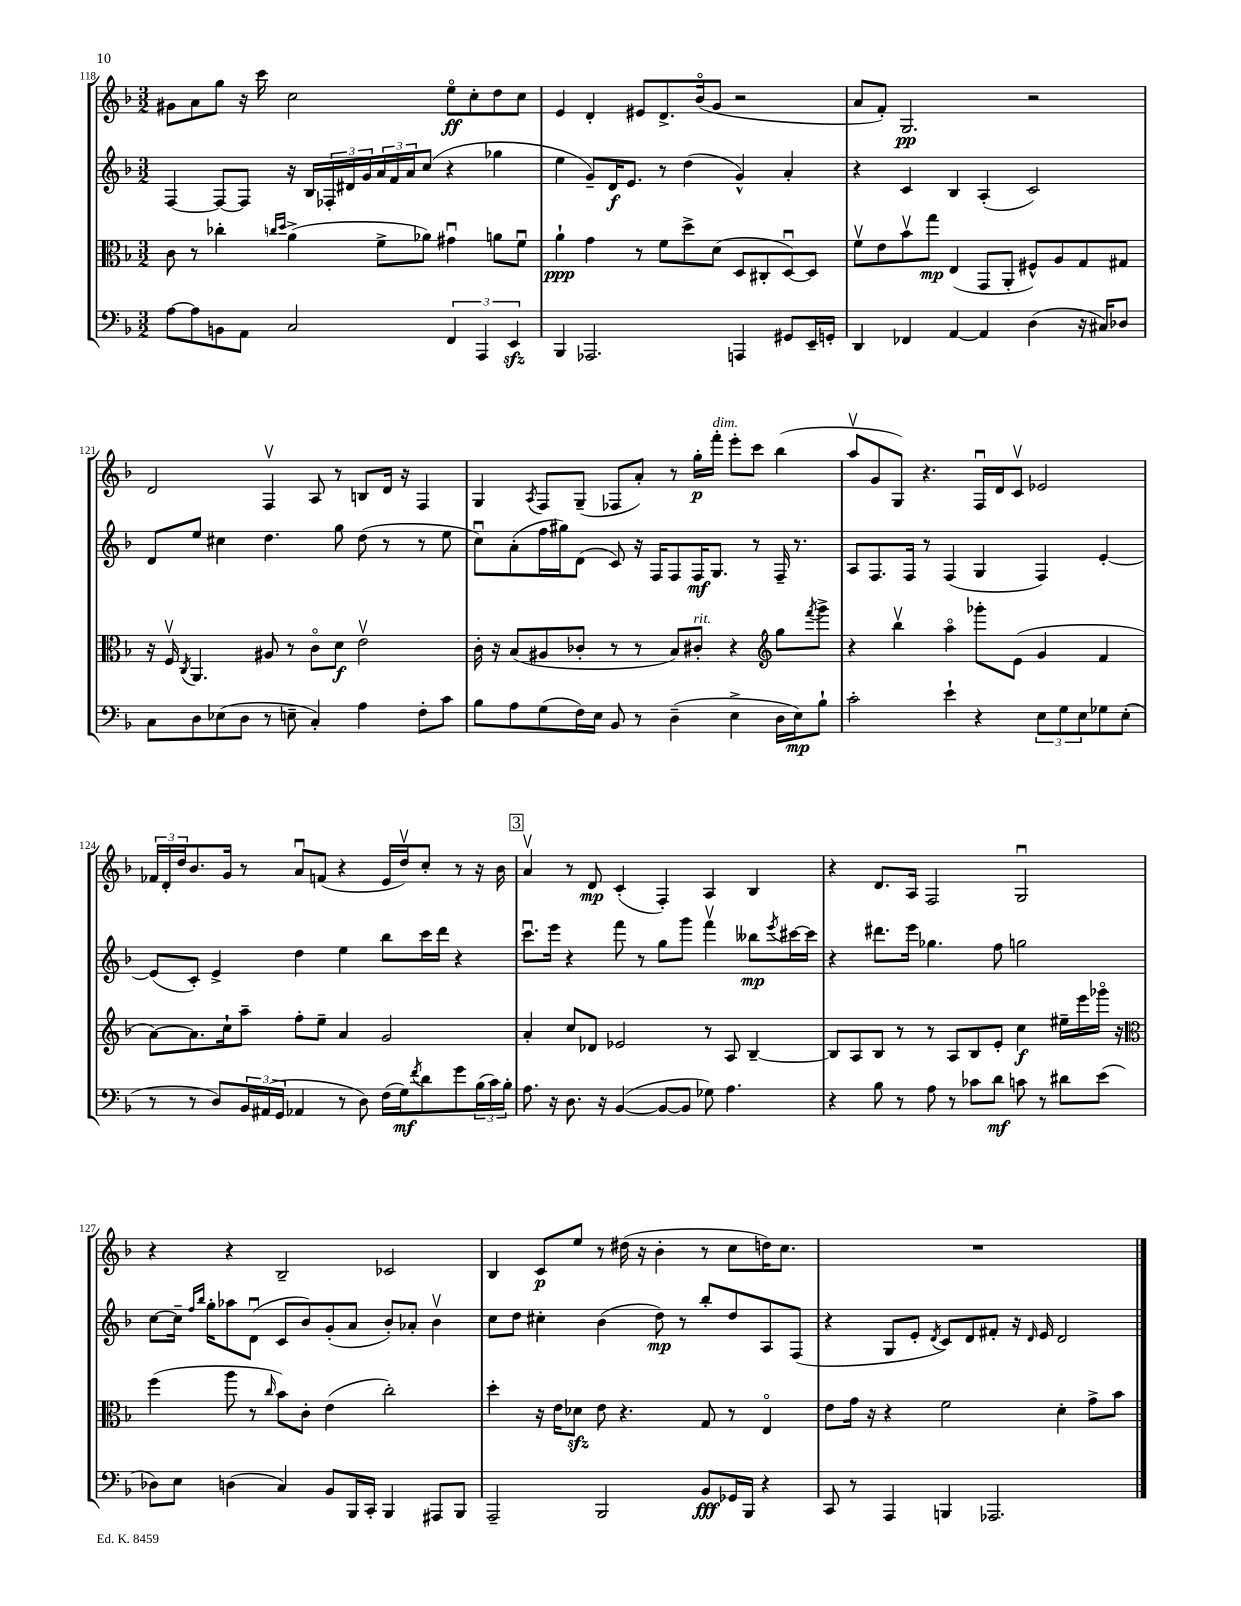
<<
\new StaffGroup <<
\new Staff = "s0" {
    \clef treble \key f \major \numericTimeSignature \time 3/2
    gis'8 a'8 g''8 r16 c'''16 c''2 e''8\flageolet\ff c''8-. d''8 c''8 |
    e'4 d'4-. eis'8 d'8.-> bes'16\flageolet( g'8 r2 |
    a'8 f'8-.) g2.\pp r2 |
    d'2 f4\upbow a8 r8 b8 d'16 r16 f4 |
    g4 \acciaccatura { a8 } f8 g8--( fes8 a'8-.) r8 g''16-.\p f'''16-.^\markup { \italic "dim." } e'''8-. c'''8 bes''4( |
    a''8\upbow g'8 g8) r4. f16\downbow d'16 c'8\upbow ees'2 |
    \tuplet 3/2 { fes'16 d'16-. d''16 } bes'8. g'16 r8 a'8\downbow f'8( r4 e'16 d''16\upbow) c''8-. r8 r16 bes'16 |
    \mark \markup { \box "3" } a'4\upbow r8 d'8\mp c'4-.( f4-.) a4 bes4 |
    r4 d'8. a16 f2 g2\downbow |
    r4 r4 bes2-- ces'2 |
    bes4 c'8\p e''8 r8 dis''16( r16 bes'4-. r8 c''8 d''16) c''8. |
    R1. \bar "|." |
}
\new Staff = "s1" {
    \clef treble \key f \major \numericTimeSignature \time 3/2
    f4~ f8~ f8 r16 bes16 \tuplet 3/2 { fes16-. dis'16 g'16 } \tuplet 3/2 { a'16 f'16 a'16 } c''8( r4 ges''4 |
    e''4 g'8--) d'16\f e'8. r8 d''4( g'4-^) a'4-. |
    r4 c'4 bes4 a4-.( c'2) |
    d'8 e''8 cis''4 d''4. g''8 d''8( r8 r8 e''8 |
    c''8\downbow) a'8-.( f''16 gis''16) d'8( c'8) r16 f16 f8 f16\mf g8. r8 f16-- r8. |
    a8 f8. f16 r8 f4( g4 f4) e'4~-. |
    e'8( c'8-.) e'4-> d''4 e''4 bes''8 c'''16 d'''16 r4 |
    \mark \markup { \box "3" } c'''8.\downbow e'''16 r4 f'''8 r8 g''8 g'''8 f'''4\upbow beses''8\mp \acciaccatura { e'''8 } cis'''16~ cis'''16 |
    r4 dis'''8. e'''16 ges''4. f''8 g''2 |
    c''8~ c''16-- \grace { f''16 bes''16 } g''16-. aes''8 d'8\downbow( c'8 bes'8) g'8-.( a'8 bes'8-.) aes'8-. bes'4\upbow |
    c''8 d''8 cis''4-. bes'4( d''8\mp) r8 bes''8-. d''8 a8 f8( |
    r4 g8 e'8-. \acciaccatura { d'8 } c'8) d'8 fis'8-. r16 \grace { d'16 } e'16 d'2 \bar "|." |
}
\new Staff = "s2" {
    \clef alto \key f \major \numericTimeSignature \time 3/2
    c'8 r8 ces''4-. \grace { c''16 d''16 } a'4->( f'8-> aes'8) gis'4\downbow a'8 f'8\downbow |
    a'4-!\ppp g'4 r8 f'8 d''8-> d'8( d8 cis8-. d8~\downbow) d8 |
    f'8\upbow e'8 bes'8\upbow g''8\mp e4( g,8 a,8-. fis8-^) a8 g8 gis8 |
    r16 f16\upbow \acciaccatura { c8 } a,4. ais8 r8 c'8\flageolet d'8\f e'2\upbow |
    c'16-. r16 bes8( ais8 ces'8-. r8 r8 bes8) cis'8-.^\markup { \italic "rit." } r4 \clef treble g''8 \acciaccatura { f'''8 } g'''8-> |
    r4 bes''4\upbow a''4\flageolet ges'''8-. e'8( g'4 f'4 |
    a'8~) a'8. c''16-! a''8-- f''8-. e''8-- a'4 g'2 |
    \mark \markup { \box "3" } a'4-. c''8 des'8 ees'2 r8 a8 bes4~-- |
    bes8 a8 bes8 r8 r8 a8 bes8 e'8-. c''4\f eis''16-- e'''16 ges'''16\flageolet r16 |
    \clef alto f''4( a''8 r8 \grace { c''16 } bes'8) c'8-. e'4( c''2-.) |
    d''4-. r16 e'16 des'8\sfz e'8 r4. g8 r8 e4\flageolet |
    e'8 g'16 r16 r4 f'2 d'4-. g'8-> bes'8 \bar "|." |
}
\new Staff = "s3" {
    \clef bass \key f \major \numericTimeSignature \time 3/2
    a8~ a8 b,8 a,8 c2 \tuplet 3/2 { f,4 a,,4 e,4\sfz } |
    bes,,4 aes,,2. a,,4 gis,8 e,16-- g,16-. |
    d,4 fes,4 a,4~ a,4 d4( r16 cis16) des8 |
    c8 d8 ees8( d8 r8 e8-- c4-.) a4 f8-. c'8 |
    bes8 a8 g8( f16) e16 bes,8 r8 d4--( e4-> d16 e16\mp) bes8-! |
    c'2-. e'4-! r4 \tuplet 3/2 { e8 g8 e8 } ges8 e8-.( |
    r8 r8 d8) \tuplet 3/2 { bes,16 ais,16( g,16 } aes,4 r8 d8) f16( g16\mf) \acciaccatura { f'8 } d'8 g'8 \tuplet 3/2 { bes16( c'16) bes16-. } |
    \mark \markup { \box "3" } a8. r16 d8. r16 bes,4~( bes,8~ bes,8 ges8) a4. |
    r4 bes8 r8 a8 r8 ces'8 d'8\mf c'8 r8 dis'8 e'8( |
    des8) e8 d4( c4) bes,8 bes,,16 c,16-. bes,,4 ais,,8 bes,,8 |
    a,,2-- bes,,2 bes,8\fff ges,16 bes,,16 r4 |
    c,8 r8 a,,4 b,,4 aes,,2. \bar "|." |
}
>>
>>
\layout { \context { \Score currentBarNumber = #118 } }
